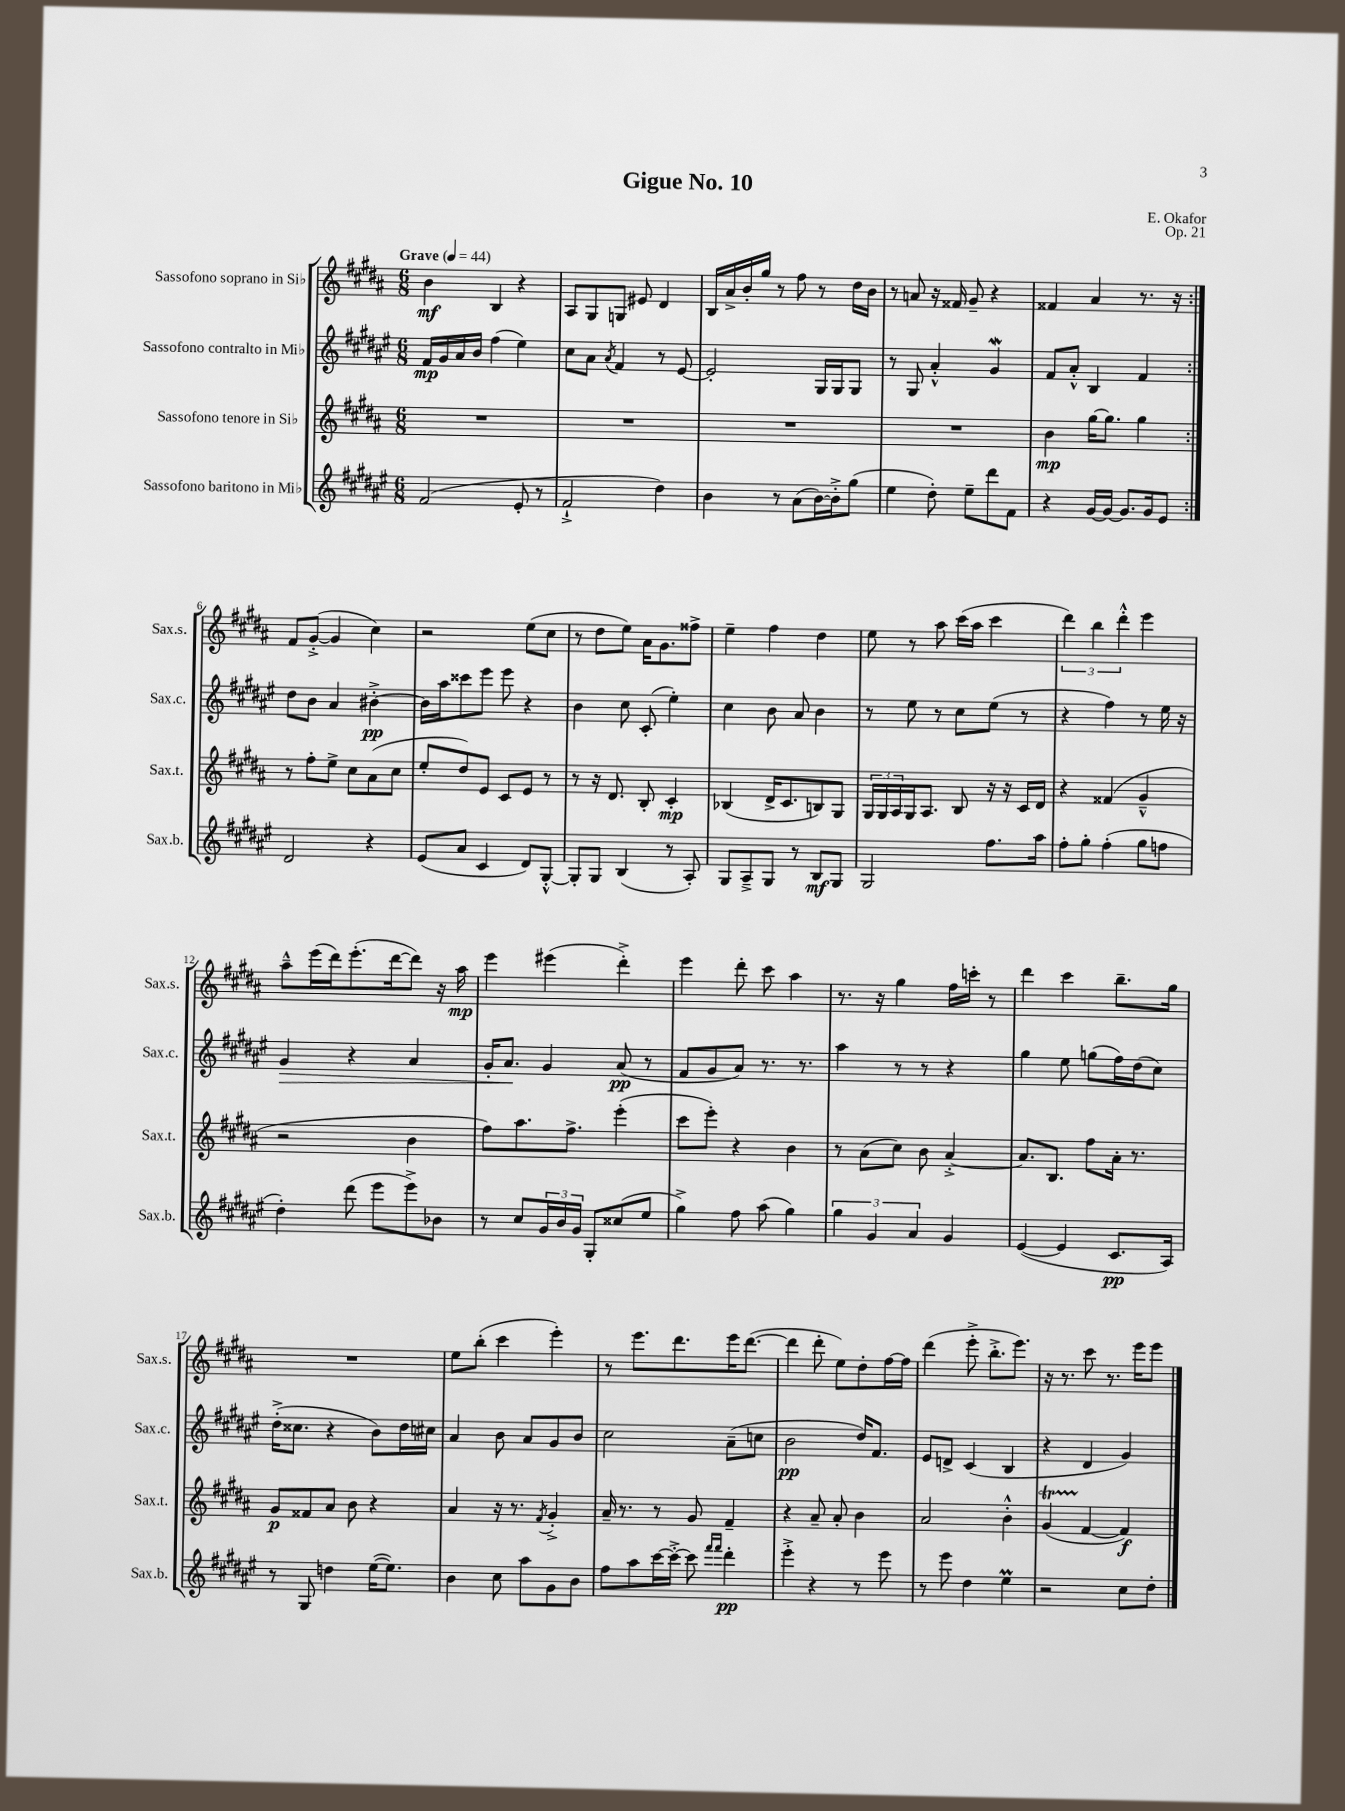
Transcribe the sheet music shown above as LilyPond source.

\header { title = "Gigue No. 10" composer = "E. Okafor" opus = "Op. 21" }
<<
\new StaffGroup <<
\new Staff = "s0" \with { instrumentName = "Sassofono soprano in Sib" shortInstrumentName = "Sax.s." } {
    \clef treble \key b \major \numericTimeSignature \time 6/8 \tempo "Grave" 4 = 44
    \repeat volta 2 { b'4\mf b4 r4 |
    ais8 gis8 g8 eis'8 dis'4 |
    b16 ais'16-> b'16-. gis''16 r8 fis''8 r8 dis''16 b'16 |
    r8 a'8 r16 fisis'16 gis'8-- r4 |
    fisis'4 ais'4 r8. r16 | }
    fis'8 gis'8~-.->( gis'4 cis''4) |
    r2 e''8( cis''8 |
    r8 dis''8 e''8) ais'16 gis'8. fisis''8-> |
    e''4-- fis''4 dis''4 |
    e''8 r8 ais''8 cis'''16( ais''16 cis'''4 |
    \tuplet 3/2 { dis'''4) b''4 dis'''4-.-^ } e'''4 |
    ais''8---^ e'''16( dis'''16) e'''8.-.( dis'''16~ dis'''8) r16 ais''16\mp |
    e'''4 eis'''4( dis'''4-.->) |
    e'''4 dis'''8-. cis'''8 ais''4 |
    r8. r16 gis''4 fis''16 c'''16-. r8 |
    dis'''4 cis'''4 b''8.-- gis''16 |
    R2. |
    e''8 b''8-.( cis'''4 e'''4-.) |
    r8 e'''8. dis'''8. e'''16 dis'''8.~( |
    dis'''4 dis'''8-. e''8) dis''8-. fis''16~ fis''16 |
    dis'''4( e'''8-.-> b''8.-.-> e'''8.) |
    r16 r8. cis'''8 r8. e'''16 e'''8 \bar "|." |
}
\new Staff = "s1" \with { instrumentName = "Sassofono contralto in Mib" shortInstrumentName = "Sax.c." } {
    \clef treble \key fis \major \numericTimeSignature \time 6/8
    \repeat volta 2 { fis'16\mp gis'16 ais'16 b'16 fis''4( eis''4) |
    cis''8 ais'8 \acciaccatura { ais'8 } fis'4 r8 eis'8~ |
    eis'2-. gis16 gis16 gis8 |
    r8 gis8 ais'4-.-^ gis'4\mordent |
    fis'8 ais'8-.-^ b4 fis'4 | }
    dis''8 b'8 ais'4 bis'4~-.->\pp |
    bis'16 ais''16 cisis'''8 eis'''8 eis'''8 r4 |
    b'4 cis''8 cis'8-.( eis''4-.) |
    cis''4 b'8 ais'8 b'4 |
    r8 eis''8 r8 cis''8 eis''8( r8 |
    r4 fis''4) r8 eis''16 r16 |
    gis'4\> r4 ais'4 |
    gis'16-. ais'8.\! gis'4 ais'8\pp( r8 |
    fis'8 gis'8 ais'8) r8. r8. |
    ais''4 r8 r8 r4 |
    gis''4 eis''8 g''8( fis''16) dis''16( cis''8) |
    dis''16-.->( cisis''8. r4 b'8) dis''16 cis''16 |
    ais'4 b'8 ais'8 gis'8 b'8 |
    cis''2 ais'8--( c''8 |
    b'2\pp dis''16) fis'8. |
    eis'8 d'8-> cis'4( b4 |
    r4 dis'4 gis'4) \bar "|." |
}
\new Staff = "s2" \with { instrumentName = "Sassofono tenore in Sib" shortInstrumentName = "Sax.t." } {
    \clef treble \key b \major \numericTimeSignature \time 6/8
    \repeat volta 2 { R2. |
    R2. |
    R2. |
    R2. |
    b'4\mp gis''16~ gis''8. gis''4 | }
    r8 fis''8-. e''8-> cis''8 ais'8( cis''8 |
    e''8-. dis''8) e'8 cis'8 e'8 r8 |
    r8 r16 dis'8. b8-. cis'4-.\mp |
    bes4( dis'16-> cis'8. b8) gis8 |
    \tuplet 3/2 { gis16 gis16 ais16 } gis16 ais8. b8 r16 r16 cis'16 dis'16 |
    r4 fisis'4( gis'4---^ |
    r2 b'4 |
    fis''8) ais''8. fis''8.-> e'''4-.( |
    cis'''8 e'''8-.) r4 b'4 |
    r8 ais'8( cis''8) b'8 ais'4~-.-> |
    ais'8. b8. fis''8 ais'16-. r8. |
    gis'8\p fisis'8 ais'8 b'8 r4 |
    ais'4 r16 r8. \acciaccatura { fis'8 } gis'4-.-> |
    ais'16-- r8. r8 gis'8 fis'4-- |
    r4 ais'8-- ais'8-. b'4 |
    ais'2 b'4-.-^ |
    gis'4\startTrillSpan( fis'4~\stopTrillSpan fis'4\f) \bar "|." |
}
\new Staff = "s3" \with { instrumentName = "Sassofono baritono in Mib" shortInstrumentName = "Sax.b." } {
    \clef treble \key fis \major \numericTimeSignature \time 6/8
    \repeat volta 2 { fis'2( eis'8-. r8 |
    fis'2-!-> dis''4) |
    b'4 r8 ais'8( b'16~) b'16-.-> gis''8( |
    eis''4 dis''8-.) eis''8-- dis'''8 fis'8 |
    r4 gis'16~ gis'16~ gis'8. gis'16 eis'8 | }
    dis'2 r4 |
    eis'8( ais'8 cis'4 dis'8) gis8~-.-^ |
    gis8-. gis8 b4( r8 ais8-.) |
    gis8 ais8---> gis8 r8 b8\mf gis8 |
    gis2 fis''8. ais''16 |
    fis''8-. gis''8-. fis''4-.( gis''8 f''8 |
    dis''4-.) dis'''8( eis'''8 eis'''8->) bes'8 |
    r8 cis''8 \tuplet 3/2 { gis'16 b'16 gis'16 } gis8-. cisis''8( eis''8 |
    gis''4->) fis''8 ais''8( gis''4) |
    \tuplet 3/2 { gis''4 gis'4 ais'4 } gis'4 |
    eis'4~( eis'4 cis'8.\pp ais16) |
    r8 gis8 d''4 eis''16~( eis''8.) |
    b'4 cis''8 ais''8 gis'8 b'8 |
    fis''8 ais''8 cis'''16~ cis'''16~-.-> cis'''8 \grace { fis'''16 fis'''16 } dis'''4-.\pp |
    eis'''4-.-> r4 r8 eis'''8 |
    r8 eis'''8 dis''4 eis''4\prall |
    r2 cis''8 dis''8-. \bar "|." |
}
>>
>>
